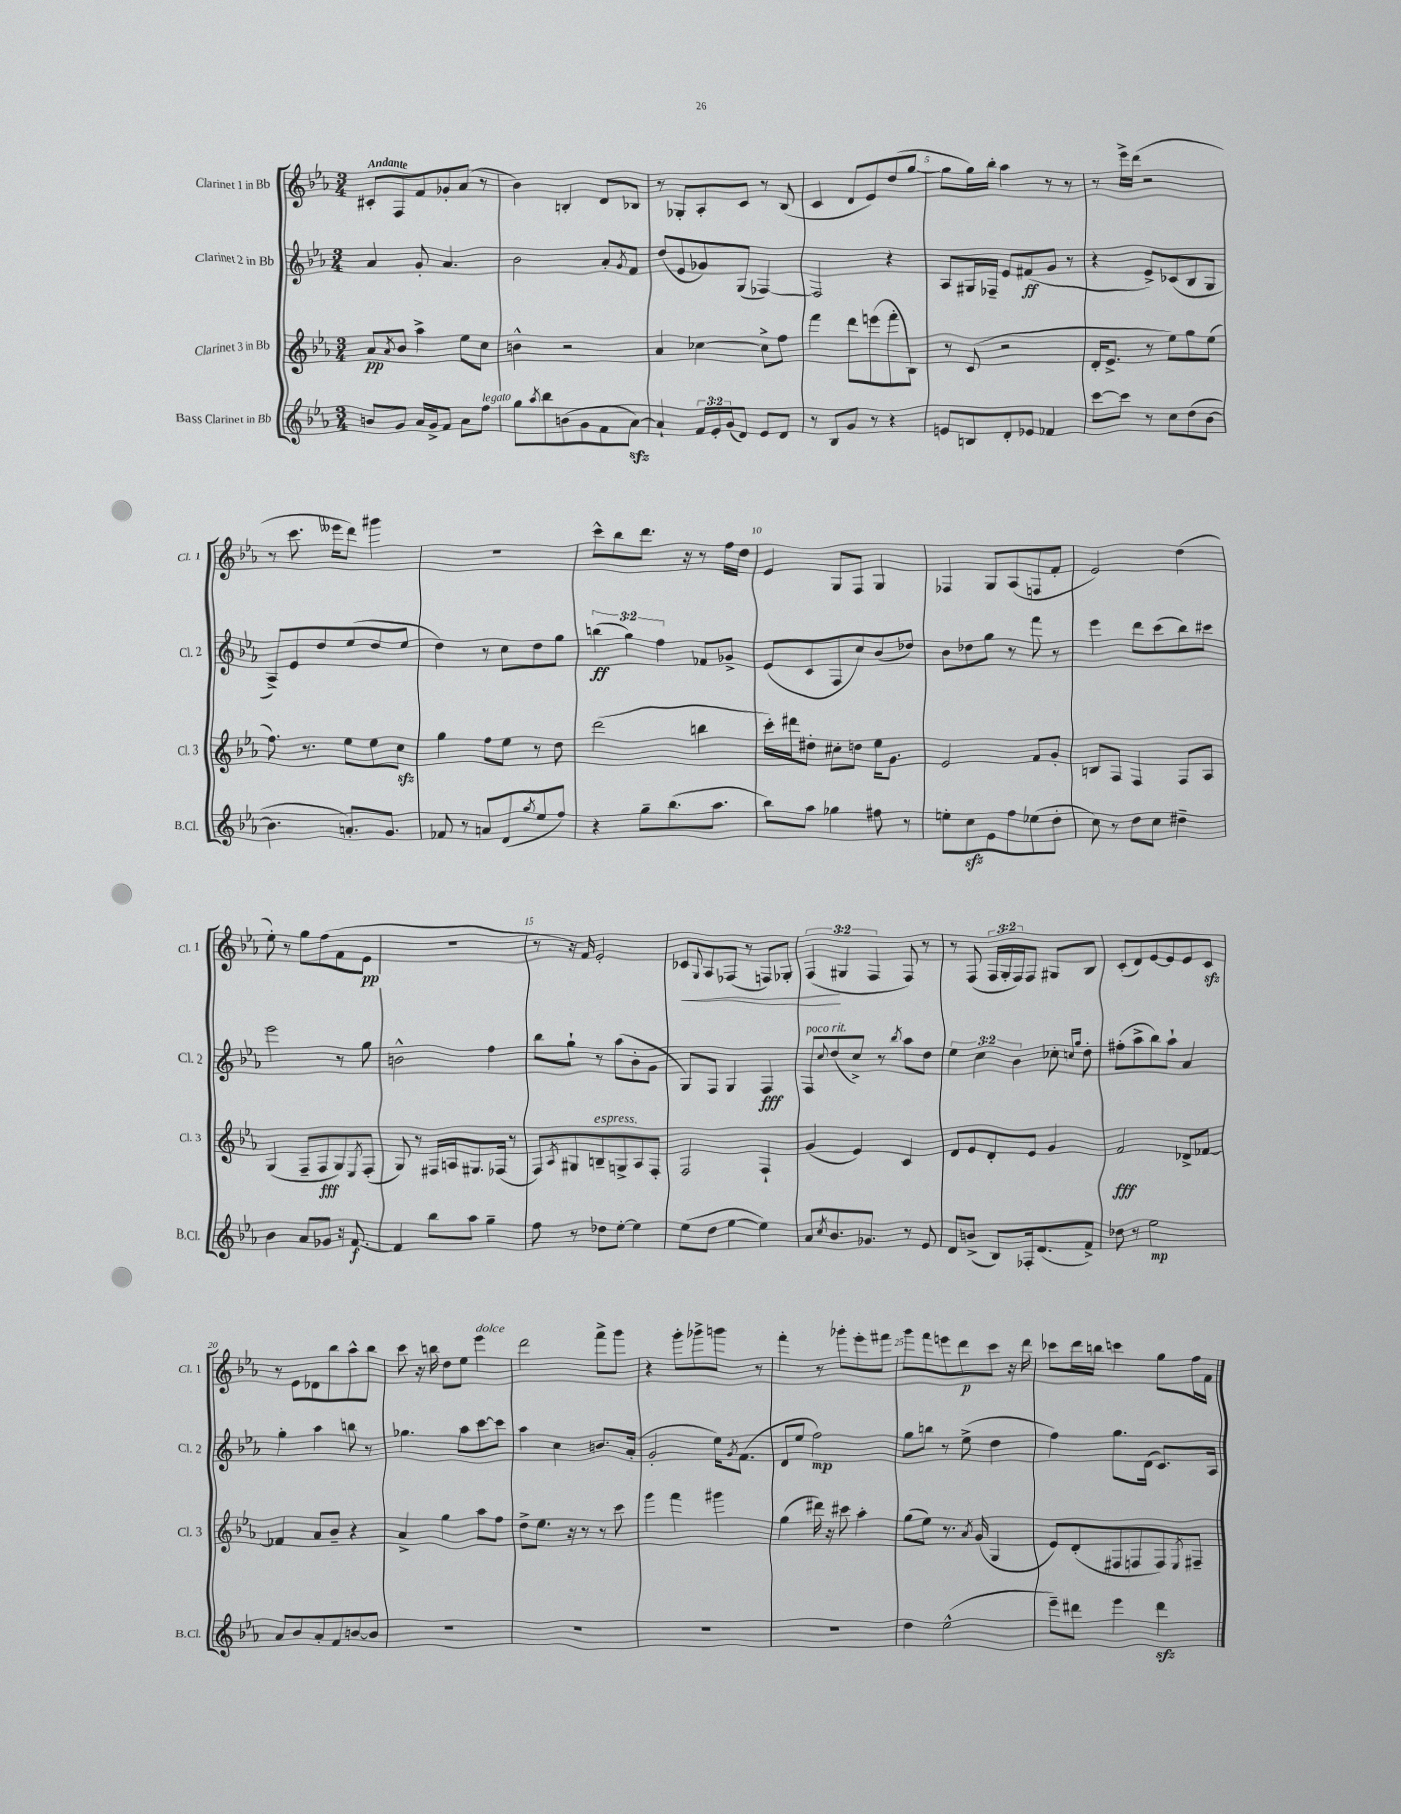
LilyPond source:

<<
\new StaffGroup <<
\new Staff = "s0" \with { instrumentName = "Clarinet 1 in Bb" shortInstrumentName = "Cl. 1" } {
    \clef treble \key ees \major \numericTimeSignature \time 3/4 \override Staff.TupletNumber.text = #tuplet-number::calc-fraction-text \tempo "Andante"
    cis'8-. f8 f'8 ges'8-. aes'8( r8 |
    bes'4) b4-. d'8 bes8 |
    r8 ges8-. aes8-. c'8 r8 bes8( |
    c'4 d'8 ees'8) d''8( g''8~ |
    g''8 g''16) bes''16-. aes''4 r8 r8 |
    r8 ees'''16-> d'''16( r2 |
    r8 c'''8. eeses'''16 d'''8) gis'''4 |
    R2. |
    c'''8-^ bes''8 d'''8. r16 r8 f''16 d''16 |
    ees'4 g8 f8 g4 |
    fes4 g8 aes8( f8 f'8-. |
    ees'2) d''4( |
    ees''8-.) r8 g''8 f''8( f'8 ees'8\pp |
    R2. |
    r8 r16 f'16) ees'2-. |
    ces'8\< \appoggiatura { g8 } aes8 fes8( r8 f8) ges8-. |
    \tuplet 3/2 { f4\!( gis4 f4 } f8) r8 |
    r8 f8( \tuplet 3/2 { f16 g16-. f16) } f8 gis8 bes8 |
    c'8-.( d'8) ees'8~ ees'8 ees'8 c'8\sfz |
    r8 ees'8 des'8 bes''8 aes''8-^ bes''8 |
    c'''8 r16 b''16 d''8 ees''8 ees'''4^\markup { \italic "dolce" } |
    d'''2 f'''8-> g'''8 |
    r4 g'''8-. ges'''8-> g'''8 r8 |
    f'''4-. r8 ges'''8-. ees'''8-. fis'''8 |
    g'''8 f'''8 e'''8 d'''8\p c'''8 r16 d'''16 |
    ces'''8 d'''16 b''16 c'''4 g''8 f''16 f'16 \bar "|." |
}
\new Staff = "s1" \with { instrumentName = "Clarinet 2 in Bb" shortInstrumentName = "Cl. 2" } {
    \clef treble \key ees \major \numericTimeSignature \time 3/4 \override Staff.TupletNumber.text = #tuplet-number::calc-fraction-text
    aes'4 g'8-. aes'4. |
    bes'2 aes'8-. \acciaccatura { g'8 } f'8 |
    d''8( ees'8 ges'8) g8( fes4~) |
    fes2 r4 |
    aes8 gis16 fes16-- ees'8 fis'8\ff( g'8 r8 |
    r4 ees'8->) ces'8( bes8 g8 |
    aes8->) ees'8 d''8 ees''8( d''8 ees''8 |
    d''4) r8 c''8 d''8 g''8 |
    \tuplet 3/2 { b''4\ff( g''4) f''4 } fes'8 ges'8-> |
    ees'8( c'8 f8 c''8) bes'8( des''8) |
    bes'8 des''8 g''8 r8 f'''8 r8 |
    ees'''4 d'''8 c'''8( bes''8) cis'''8 |
    ees'''2 r8 g''8 |
    b'2-^ f''4 |
    bes''8 g''8-! r8 aes''8( bes'8-. g'8 |
    g8) f8 g4 f4\fff |
    f8^\markup { \italic "poco rit." } \appoggiatura { c''8 } d''8( c''8->) r8 \acciaccatura { bes''8 } aes''8 d''8 |
    \tuplet 3/2 { ees''4 c''4 bes'4 } ces''8-. \grace { c''16 g''16 } d''8-. |
    fis''8-.( aes''8-> bes''8) aes''8-! aes'4 |
    g''4-. aes''4 b''8 r8 |
    ges''4. aes''8 c'''8~ c'''8 |
    aes''4 c''4 b'8. aes'16-.( |
    g'2-. ees''16) \acciaccatura { g'8 } f'8.( |
    d'8 ees''8 f''2\mp) |
    g''8 b''8 r8 ees''8->( d''4 |
    f''4) g''8. d'16( c'8.) aes16 \bar "|." |
}
\new Staff = "s2" \with { instrumentName = "Clarinet 3 in Bb" shortInstrumentName = "Cl. 3" } {
    \clef treble \key ees \major \numericTimeSignature \time 3/4
    aes'8\pp \acciaccatura { aes'8 } bes'8 aes''4-> ees''8 c''8 |
    b'4-^ r2 |
    aes'4 ces''4~ ces''8-> f''8 |
    f'''4 d'''8 e'''8( f'''8-. bes8) |
    r8 c'8( r2 |
    d'16-. ees'8.-> r8 ees''8) g''8 ees''8( |
    f''8.) r8. ees''8 ees''8 c''8\sfz |
    g''4 f''8 ees''8 r8 d''8 |
    d'''2( b''4 |
    c'''16-.) dis'''16 dis''8-. cis''8-. d''8 ees''16 g'8. |
    ees'2 f'8 g'8-. |
    b8 f8 f4 f8 aes8 |
    g4( f8-- f8\fff g8) \acciaccatura { ees8 } f8-.( |
    g8) r8 fis16 a16 gis8. fes16( r8 |
    f8) \acciaccatura { aes8 } gis8 b8--^\markup { \italic "espress." } g8-> aes8 f8-. |
    f2 f4-! |
    g'4( ees'4) c'4 |
    d'8 ees'8 d'8-. ees'8 g'4 |
    f'2\fff des'8-> fes'8~ |
    fes'4 aes'8 bes'8-- r4 |
    aes'4-> g''4 aes''8 f''8 |
    d''8-> ees''8. r16 r8 r8 c'''8 |
    g'''4 f'''4 gis'''4 |
    g''4( dis'''16) r16 cis'''8 aes''4-. |
    g''8( ees''8) r8. \acciaccatura { aes'8 } g'16( g4 |
    ees'8) d'8-.( fis8 f8 f8) \acciaccatura { ees8 } fis8-- \bar "|." |
}
\new Staff = "s3" \with { instrumentName = "Bass Clarinet in Bb" shortInstrumentName = "B.Cl." } {
    \clef treble \key ees \major \numericTimeSignature \time 3/4 \override Staff.TupletNumber.text = #tuplet-number::calc-fraction-text
    b'8 g'8 aes'16 g'16-> f'8 aes'8 f''8^\markup { \italic "legato" } |
    g''8 \acciaccatura { aes''8 } bes''8 b'8( g'8 f'8 aes'8~\sfz) |
    aes'4-! \tuplet 3/2 { f'16 ees'16-. g'16( } d'8) ees'8 d'8 |
    r8 bes8 g'8 r8 r4 |
    e'8 b8 d'8-. ees'8 fes'4 |
    c'''8~ c'''8 r8 c''8 d''8( bes'8~ |
    bes'4. a'8.-.) g'8. |
    fes'8 r8 a'8 d'8( \acciaccatura { g''8 } ees''8 f''8) |
    r4 g''8-- bes''8.( aes''8. |
    bes''8) aes''8 ges''4 fis''8 r8 |
    e''8-. c''8\sfz ees'8 f''8 ees''8( d''8-. |
    c''8) r8 d''8 c''8 dis''4-- |
    bes'4 aes'8 ges'8 r16 f'8.~\f |
    f'4 bes''8 aes''8 g''4-- |
    f''8 r8 des''8 ees''8~-. ees''4 |
    ees''8( d''8 ees''4~ ees''4) |
    aes'8 \acciaccatura { c''8 } bes'8. ges'8. r8 ees'8 |
    d'8 b'8->( bes8) fes16-. d'8.( f'8->) |
    des''8 r8 ees''2\mp |
    aes'8 bes'8 aes'8-. f'8 b'8~ b'8 |
    R2. |
    R2. |
    R2. |
    R2. |
    d''4 ees''2-^( |
    ees'''8--) dis'''8 ees'''4 dis'''4\sfz \bar "|." |
}
>>
>>
\layout { \context { \Score \override BarNumber.break-visibility = ##(#f #t #t) barNumberVisibility = #(every-nth-bar-number-visible 5) } }
